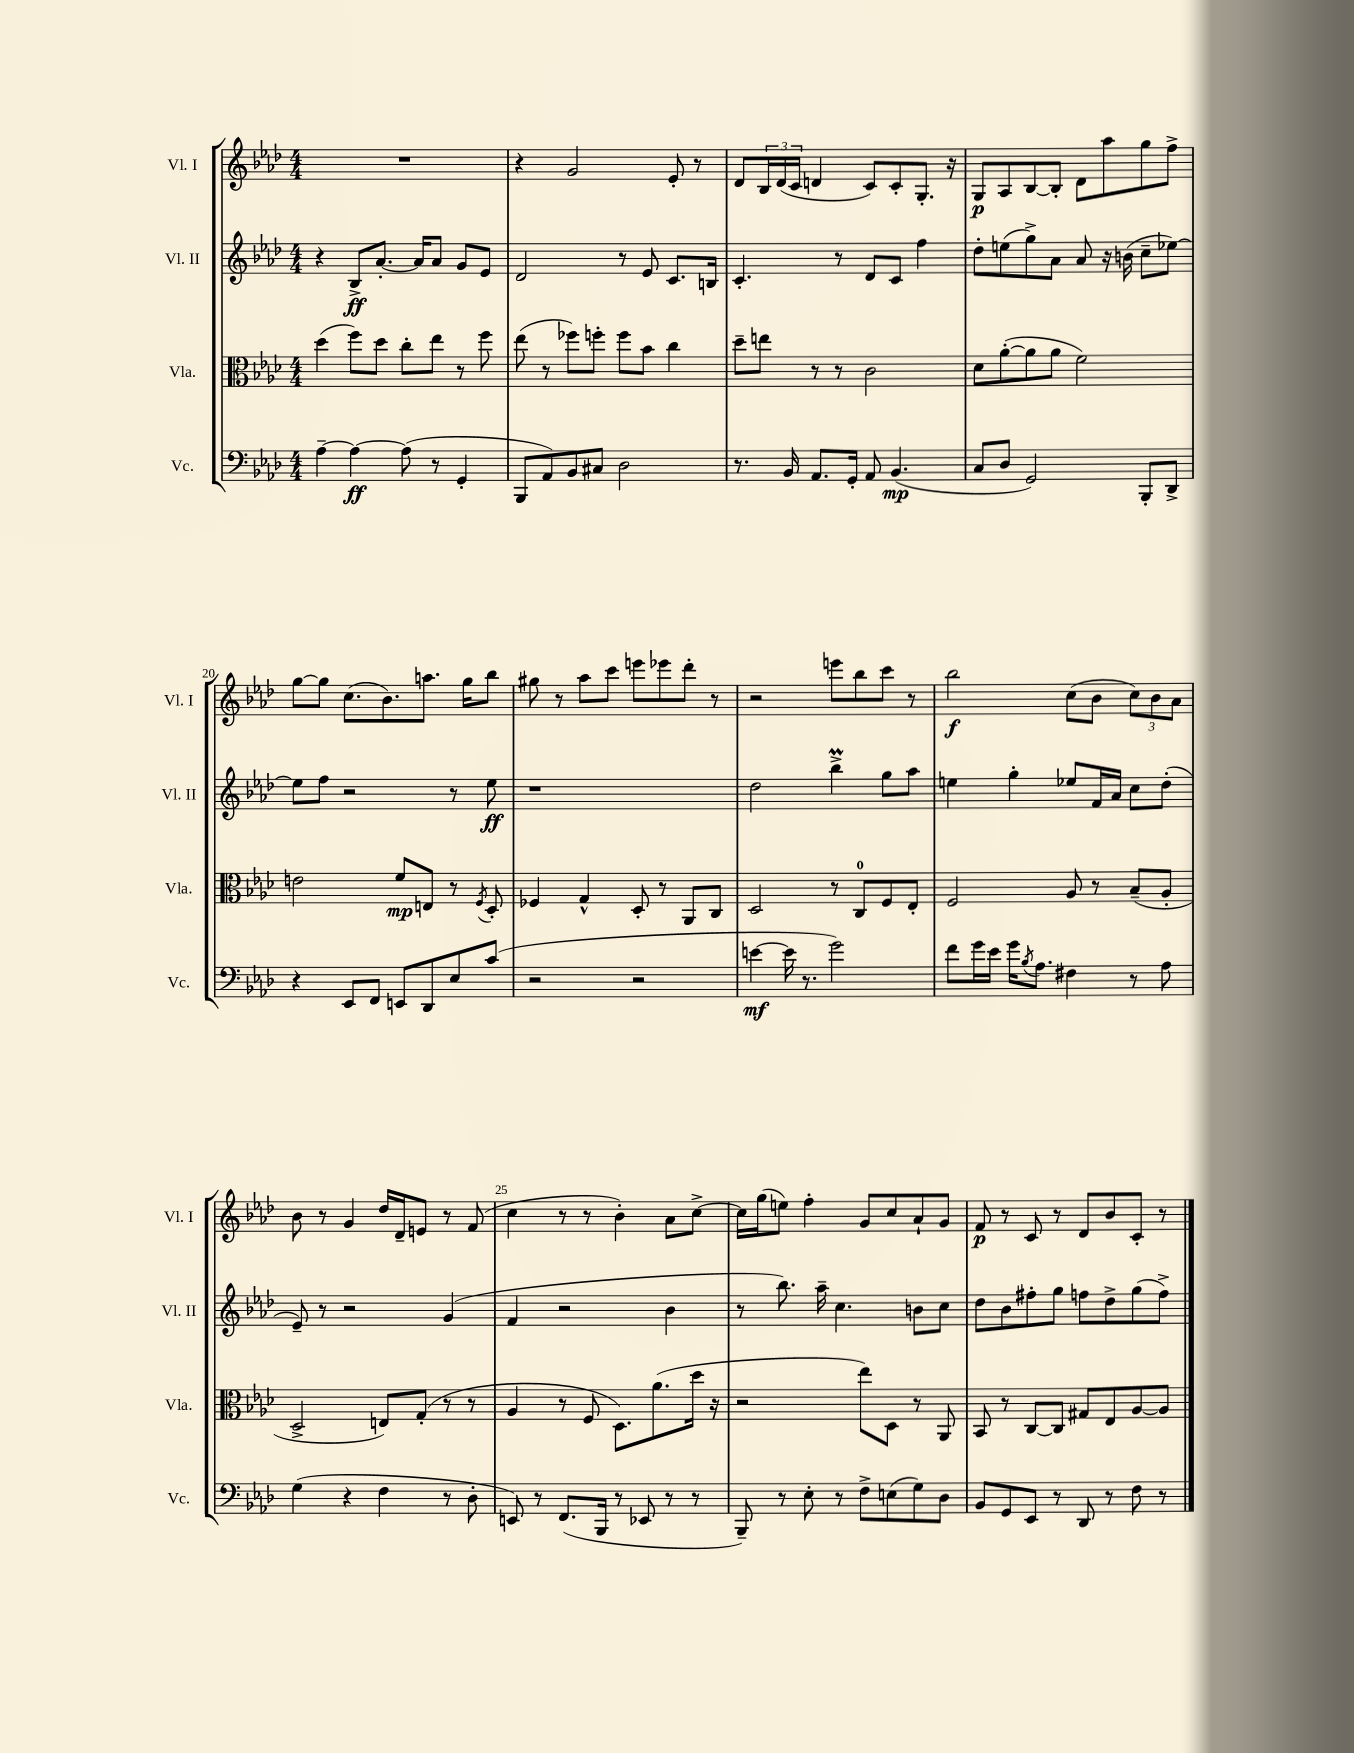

**kern	**kern	**kern	**kern
*staff4	*staff3	*staff2	*staff1
*clefF4	*clefC3	*clefG2	*clefG2
*k[b-e-a-d-]	*k[b-e-a-d-]	*k[b-e-a-d-]	*k[b-e-a-d-]
*M4/4	*M4/4	*M4/4	*M4/4
[4A-~	(4dd-	4r	1r
4A-_	8ff)	8B-^	.
.	8dd-	[8.a-'	.
(8A-]	8cc'	.	.
.	.	16a-]	.
8r	8ee-	8a-	.
4GG'	8r	8g	.
.	8ff	8e-	.
=	=	=	=
8BBB-	(8ee-	2d-	4r
8AA-)	8r	.	.
8BB-	8ff-)	.	2g
8C#	8ff'	.	.
2D-	8ff	8r	.
.	8b-	8e-	.
.	4cc	8.c	8e-'
.	.	.	8r
.	.	16B	.
=	=	=	=
8.r	8dd-~	4.c'	8d-
.	8ee	.	24B-
.	.	.	(24d-
16BB-	.	.	.
.	.	.	24c
8.AA-	8r	.	4d
.	8r	8r	.
16GG'	.	.	.
8AA-	2c	8d-	8c)
(4.BB-	.	8c	8c'
.	.	4ff	8.G'
.	.	.	16r
=	=	=	=
8C	8d-	8dd-'	8G
8D-	([8a-'	(8ee	8A-
2GG)	8a-]	8gg^)	[8B-
.	8a-	8a-	8B-']
.	2f)	8a-	8d-
.	.	16r	8aa-
.	.	(16b	.
8BBB-'	.	8cc~	8gg
8DD-^	.	[8ee-)	8ff^
=	=	=	=
4r	2e	8ee-]	[8gg
.	.	8ff	8gg]
8EE-	.	2r	(8.cc
8FF	.	.	.
.	.	.	8.b-)
8EE	8f	.	.
8DD-	8E	.	8.aa
8E-	8r	8r	.
.	.	.	16gg
.	8qF	.	.
(8c	8D-'	8ee-	8bb-
=	=	=	=
2r	4F-	1r	8gg#
.	.	.	8r
.	4G^^	.	8aa-
.	.	.	8ccc
2r	8D-'	.	8eee
.	8r	.	8eee-
.	8AA-	.	8ddd-'
.	8C	.	8r
=	=	=	=
[4e	2D-	2dd-	2r
16e]	.	.	.
8.r	.	.	.
2g)	8r	4bb-^	8eee
.	8C	.	8bb-
.	8F	8gg	8ccc
.	8E-'	8aa-	8r
=	=	=	=
8f	2F	4ee	2bb-
16g	.	.	.
16e-	.	.	.
16g	.	4gg'	.
8qB-	.	.	.
8.A-	.	.	.
4F#	8A-	8ee-	(8cc
.	8r	16f	8b-
.	.	16a-	.
8r	(8B-~	8cc	12cc)
.	.	.	12b-
8A-	8A-'	(8dd-'	.
.	.	.	12a-
=	=	=	=
(4G	2D-^	8e-~)	8b-
.	.	8r	8r
4r	.	2r	4g
4F	8E)	.	16dd-
.	.	.	16d-~
.	(8G'	.	8e
8r	8r	(4g	8r
8D-'	8r	.	(8f
=	=	=	=
8EE)	4A-	4f	4cc
8r	.	.	.
(8.FF	8r	2r	8r
.	8F	.	8r
16BBB-	.	.	.
8r	8.D-)	.	4b-')
8EE-	.	.	.
.	(8.a-	.	.
8r	.	4b-	8a-
8r	16dd-	.	[8cc^
.	16r	.	.
=	=	=	=
8BBB-~)	2r	8r	16cc]
.	.	.	(16gg
8r	.	8.bb-)	8ee)
8E-'	.	.	4ff'
.	.	16aa-~	.
8r	.	4.cc	.
8F^	8ee-)	.	8g
(8E	8D-	.	8cc
8G)	8r	8b	8a-`
8D-	8AA-	8cc	8g
=	=	=	=
8BB-	8BB-	8dd-	8f
8GG	8r	8b-	8r
8EE-	[8C	8ff#'	8c
8r	8C]	8gg	8r
8DD-	8G#	8ff	8d-
8r	8E-	8dd-^	8b-
8F	[8A-	(8gg	8c'
8r	8A-]	8ff^)	8r
==	==	==	==
*-	*-	*-	*-
